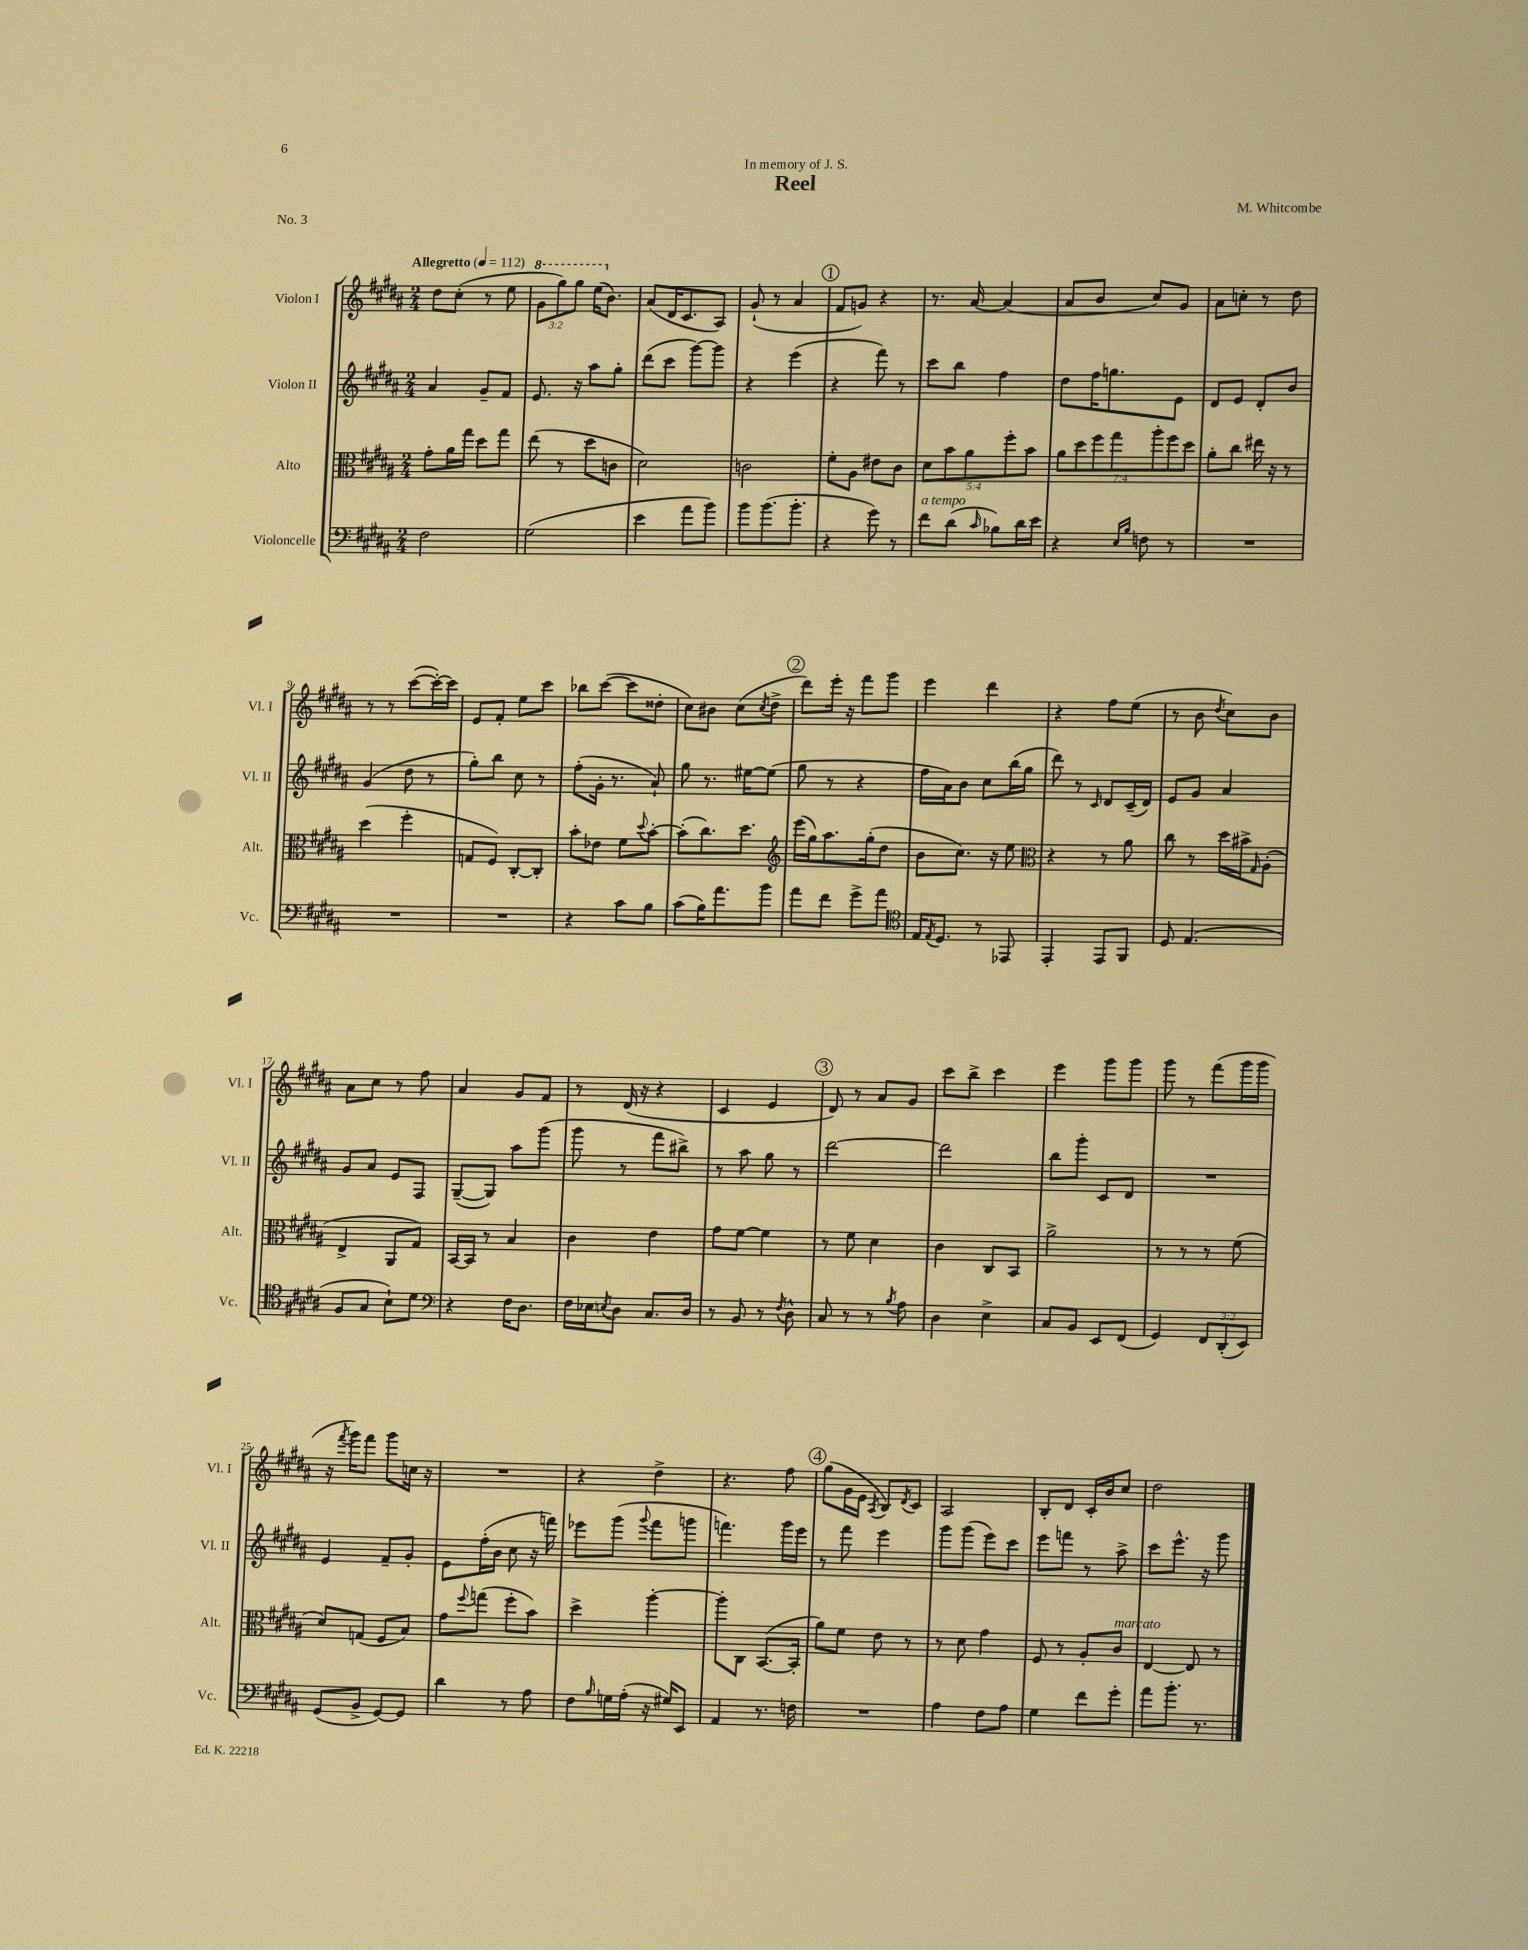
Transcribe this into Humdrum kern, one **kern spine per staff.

**kern	**kern	**kern	**kern
*staff4	*staff3	*staff2	*staff1
*clefF4	*clefC3	*clefG2	*clefG2
*k[f#c#g#d#a#]	*k[f#c#g#d#a#]	*k[f#c#g#d#a#]	*k[f#c#g#d#a#]
*M2/4	*M2/4	*M2/4	*M2/4
*MM112	*MM112	*MM112	*MM112
2F#	8g#'	4a#	8dd#
.	16a#	.	(8cc#'
.	16gg#	.	.
.	8dd#	8g#~	8r
.	8gg#	8f#	8ee
=	=	=	=
(2G#	(8ee	8.e	12gg#
.	.	.	12ggg#)
.	8r	.	.
.	.	.	12ggg#
.	.	16r	.
.	8dd#	8aa#	(16eee
.	.	.	8.b)
.	8c	8gg#'	.
=	=	=	=
4e	2d#)	(8ddd#	(8a#
.	.	8ccc#	16d#
.	.	.	8.c#
8a#	.	[8ggg#)	.
8b)	.	8ggg#]	8A#)
=	=	=	=
8b	2c	4r	(8g#`
(8.b	.	.	8r
.	.	(4eee	4a#
8.b'	.	.	.
=	=	=	=
4r	8f#'	4r	8f#
.	8A#	.	8g)
8g#)	8e#	8fff#)	4r
8r	8c#	8r	.
=	=	=	=
8f#	10d#	8ccc#	8.r
.	10b	.	.
(8d#	.	8bb	.
.	.	.	[16a#
.	10a#	.	.
16qqc#	.	.	.
8B-)	.	4ff#	(4a#]
.	10ff#'	.	.
16d#	.	.	.
.	10b	.	.
16e	.	.	.
=	=	=	=
4r	14a#	8dd#	8a#
.	14dd#	.	.
.	.	16ff#	8b
.	14ff#	.	.
.	.	8.gg	.
.	14gg#	.	.
16qqE	.	.	.
16qqB	.	.	.
8F	.	.	8cc#)
.	14aa#'	.	.
.	14ff#	.	.
8r	.	8e	8g#
.	14dd#	.	.
=	=	=	=
2r	8a#'	8d#	8a#
.	8cc#	8e	8cc'
.	16ee#	8d#'	8r
.	16r	.	.
.	8r	8b	8dd#
=	=	=	=
2r	(4dd#	(4g#	8r
.	.	.	8r
.	4ff#'	8dd#	([8ccc#
.	.	8r	16ccc#'_)
.	.	.	16ccc#]
=	=	=	=
2r	8G	8gg#')	8e
.	8F#)	8bb	8f#'
.	[8C#'	8cc#	8ee
.	8C#']	8r	8ccc#
=	=	=	=
4r	8b'	(8ff#'	8bb-
.	8e-	16g#'	([8ccc#
.	.	8.r	.
8c#	8f#	.	8ccc#]
.	8qqdd#	.	.
8B	[8b'	8a#`)	8dd##'
=	=	=	=
(8c#	(8b']	8gg#	8cc#)
16B)	8.cc#)	8.r	8b#
8.a#	.	.	.
.	.	.	(8cc#
.	8.dd#	[16ee#	.
.	.	.	8qcc#
8b	.	(8ee#]	8dd#^
=	=	=	=
*	*clefG2	*	*
8a#	(16eee	8gg#	8ddd#)
.	16gg#)	.	.
8f#	8.aa#	8r	16eee'
.	.	.	16r
8g#^	.	4r	8fff#
.	(16gg#'	.	.
8a#	8dd#	.	8ggg#
=	=	=	=
*clefC4	*	*	*
16E	8b	16ff#	4eee
8qE	.	.	.
8.D#	.	16a#)	.
.	8.cc#)	8b	.
8r	.	8cc#	4ddd#
.	16r	.	.
8EE-	8ee	(16bb	.
.	.	16gg#	.
=	=	=	=
*	*clefC3	*	*
4EE'	4r	8ddd#)	4r
.	.	8r	.
.	.	16qqc#	.
8EE	8r	8d#	8ff#
8FF#	8a#	(16c#~	(8ee
.	.	16d#)	.
=	=	=	=
8D#	8cc#	8e	8r
(4.E	8r	8g#	8b
.	.	.	8qdd#
.	16dd#	4a#	8cc#)
.	16b#^	.	.
.	16qqG#	.	.
.	(8A#'	.	8b
=	=	=	=
8F#	4E^	8g#	8a#
8G#	.	8a#	8cc#
8B`)	8AA#	8e	8r
8d#	8G#)	8F#	8ff#
=	=	=	=
*clefF4	*	*	*
4r	[16BB	([8G#~	4a#
.	16BB]	.	.
.	8r	8G#])	.
16F#	4B	8aa#	8g#
8.D#	.	.	.
.	.	(8ggg#	8f#
=	=	=	=
16F#	4c#	8ggg#	8r
16E-	.	.	.
8qE	.	.	.
8D#	.	8r	(16d#
.	.	.	16r
8.C#	4e	8fff#	4r
.	.	8bb#^)	.
16D#	.	.	.
=	=	=	=
8r	8g#	8r	4c#
8BB	[8f#	8aa#	.
8r	4f#]	8gg#	4e
8qF#	.	.	.
8D#^^	.	8r	.
=	=	=	=
8C#	8r	[2ddd#	8d#)
8r	8f#	.	8r
8r	4d#	.	8a#
8qB	.	.	.
8A#	.	.	8g#
=	=	=	=
4D#	4c#	2ddd#]	8ccc#
.	.	.	8bb^
4E^	8C#	.	4ccc#
.	8BB	.	.
=	=	=	=
8C#	2a#^	8bb	4eee
8BB	.	8ggg#'	.
8EE	.	8c#	8ggg#
(8FF#	.	8d#	8ggg#
=	=	=	=
4GG#)	8r	2r	8ggg#
.	8r	.	8r
12FF#	8r	.	(8fff#
(12DD#'	.	.	.
.	(8f#	.	16ggg#
12EE)	.	.	.
.	.	.	16ggg#
=	=	=	=
(8GG#	8d#)	4e	16r
.	.	.	8qfff#
.	.	.	16ggg#)
8BB^	(8G	.	8fff#
[8GG#)	8F#	8f#~	8ggg#
8GG#]	8B)	8g#'	16cc
.	.	.	16r
=	=	=	=
4d#	8g#	8e	2r
.	8qqff#	.	.
.	(8gg	(16ff#'	.
.	.	16b	.
8r	8ff#'	8cc#	.
8A#	8b)	16r	.
.	.	16fff)	.
=	=	=	=
8F#	4dd#^	8eee-	4r
16qqB	.	.	.
16G	.	(8ggg#	.
(16A#'	.	.	.
.	.	8qqggg#	.
16r	[4aa#'	8fff#	4dd#^
16G#)	.	.	.
8EE	.	8ggg	.
=	=	=	=
4AA#	8aa#']	4.fff)	4.r
.	8C#	.	.
8.r	([8.BB	.	.
.	.	16ggg#	8ff#
16F	16BB']	16eee	.
=	=	=	=
2r	8a#)	8r	(8gg#
.	8f#	8fff#	16g#
.	.	.	16e
.	.	.	8qA#
.	8e	4eee	8B)
.	.	.	8qd#
.	8r	.	8c#
=	=	=	=
4A#	8r	8ggg#	2A#
.	8d#	(8ggg#	.
8F#	4g#	8eee)	.
8A#	.	8ccc#	.
=	=	=	=
4G#	8F#	8eee	8B'
.	8r	8fff	8d#
8f#	8A#'	8r	16c#'
.	.	.	16b
8g#'	8c#	8aa#^	8cc#
=	=	=	=
8a#	[4E	8ccc#	2dd#
8.b'	.	8.eee^^	.
.	8E]	.	.
8.r	.	16r	.
.	8r	8ggg#	.
==	==	==	==
*-	*-	*-	*-
